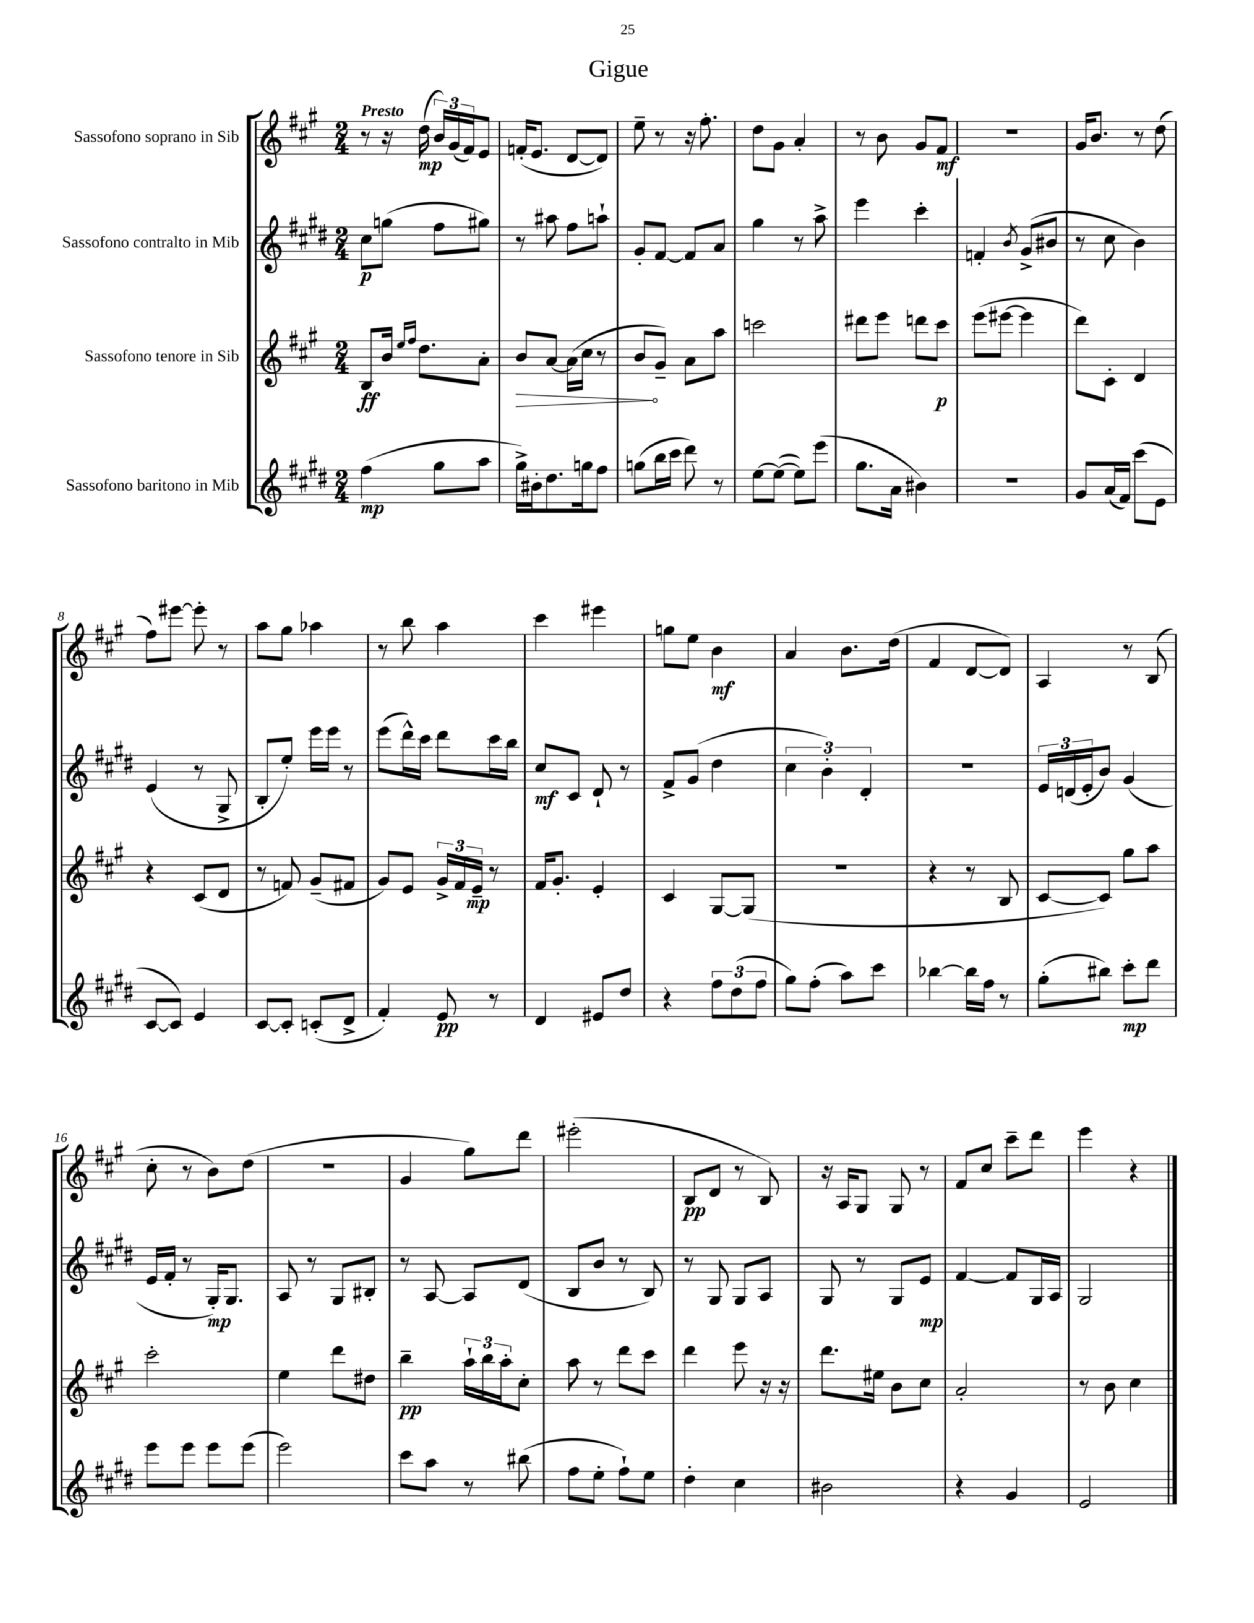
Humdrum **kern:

**kern	**kern	**kern	**kern
*staff4	*staff3	*staff2	*staff1
*clefG2	*clefG2	*clefG2	*clefG2
*k[f#c#g#d#]	*k[f#c#g#]	*k[f#c#g#d#]	*k[f#c#g#]
*M2/4	*M2/4	*M2/4	*M2/4
(4ff#\	8B/L	8cc#\L	8r
.	16b/Jk	(8gg\J	16r
.	16qqee/LL	.	.
.	16qqff#/JJ	.	.
.	8.dd\L	.	(16dd\
8gg#\L	.	8ff#\L	24b/LL)
.	.	.	(24g#/
.	.	.	24f#/J)
8aa\J	8a'\J	8gg#\J)	8e/J
=	=	=	=
16gg#^\LL)	8b/L	8r	(16f'/LK
16b#'\J	.	.	8.e/J
8.dd#\	[8a/J	8aa#\	.
.	(16a\]LL	8ff#\L	[8d/L
16gg\k	16cc#\JJ	.	.
8ff#\J	8r	8aa`\J	8d/]J)
=	=	=	=
(8gg\L	8b/L	8g#'/L	8ee~\
16bb\L	8g#~/J)	[8f#/J	8r
16ccc#\JJ	.	.	.
8ddd#\)	8a\L	8f#/]L	16r
.	.	.	8.ff#'\
8r	8aa\J	8a/J	.
=	=	=	=
[8ee\L	2ccc\	4gg#\	8dd\L
(8ee\_J	.	.	8g#\J
8ee\]L)	.	8r	4a'/
(8eee\J	.	8aa^\	.
=	=	=	=
8.gg#\L	8ddd#\L	4eee\	8r
.	8eee\J	.	8b\
16a\Jk	.	.	.
4b#\)	8ddd\L	4ccc#'\	8g#/L
.	8ccc#\J	.	8f#/J
=	=	=	=
2r	(8eee\L	4f'/	2r
.	[8eee#\J	.	.
.	.	8qb/	.
.	4eee#\]	(8g#^/L	.
.	.	8b#/J	.
=	=	=	=
8g#/L	8ddd\L)	8r	16g#/LK
.	.	.	8.b/J
(16a/L	8c#'\J	8cc#\	.
16f#/JJ)	.	.	.
(8ccc#\L	4d/	4b\)	8r
8e\J	.	.	(8dd\
=	=	=	=
[8c#/L	4r	(4e/	8ff#\L)
8c#/]J)	.	.	[8eee#\J
4e/	(8c#/L	8r	8eee#'\]
.	8d/J	8G#^/	8r
=	=	=	=
[8c#/L	8r	8B'/L	8aa\L
8c#'/]J	8f/)	8ee'/J)	8gg#\J
(8c'/L	(8g#~/L	16eee\LL	4aa-\
.	.	16eee\JJ	.
8d#^/J	8f#/J	8r	.
=	=	=	=
4f#'/)	8g#/L)	(8eee\L	8r
.	8e/J	16ddd#^^\L)	8bb\
.	.	16ccc#\JJ	.
8e/	24g#^/LL	8ddd#\L	4aa\
.	24f#/	.	.
.	24e~/JJ	.	.
8r	8r	16ccc#\L	.
.	.	16bb\JJ	.
=	=	=	=
4d#/	16f#/LK	8cc#/L	4ccc#\
.	8.g#'/J	.	.
.	.	8c#/J	.
8e#/L	4e'/	8d#`/	4eee#\
8dd#/J	.	8r	.
=	=	=	=
4r	4c#/	8f#^/L	8gg\L
.	.	(8g#/J	8ee\J
12ff#\L	[8G#/L	4dd#\	4b\
(12dd#\	.	.	.
.	(8G#/]J	.	.
12ff#\J	.	.	.
=	=	=	=
8gg#\L)	2r	6cc#\	4a/
(8ff#'\J	.	.	.
.	.	6b'\)	.
8aa\L)	.	.	8.b\L
.	.	6d#'/	.
8ccc#\J	.	.	.
.	.	.	(16dd\Jk
=	=	=	=
[4bb-\	4r	2r	4f#/
16bb-\]LL	8r	.	[8d/L
16ff#\JJ	.	.	.
8r	8B/	.	8d/]J)
=	=	=	=
(8gg#'\L	[8c#/L	24e/LL	4A/
.	.	(24d/	.
.	.	24e'/J	.
8bb#\J)	8c#/]J)	8b/J)	.
8ccc#'\L	8gg#\L	(4g#/	8r
8ddd#\J	8aa\J	.	(8B/
=	=	=	=
8eee\L	2ccc#'\	16e/LL	8cc#'\
.	.	16f#'/JJ	.
8eee\J	.	8r	8r
8eee\L	.	16G#'/LK)	8b\L)
.	.	8.G#/J	.
(8eee\J	.	.	(8dd\J
=	=	=	=
2eee\)	4ee\	8A/	2r
.	.	8r	.
.	8ddd\L	8G#/L	.
.	8dd#\J	8B#'/J	.
=	=	=	=
8ccc#\L	4bb~\	8r	4g#/
8aa\J	.	[8A/	.
8r	24aa`\LL	8A/]L	8gg#\L)
.	24bb\	.	.
.	24aa'\J	.	.
(8bb#\	8cc#'\J	(8d#/J	8ddd\J
=	=	=	=
8ff#\L	8aa\	8B/L	(2eee#'\
8ee'\J	8r	8b/J	.
8ff#`\L)	8ddd\L	8r	.
8ee\J	8ccc#\J	8B/)	.
=	=	=	=
4dd#'\	4ddd\	8r	8B/L
.	.	8G#/	8d/J
4cc#\	8eee\	8G#/L	8r
.	16r	8A/J	8B/)
.	16r	.	.
=	=	=	=
2b#\	8.ddd\L	8G#/	16r
.	.	.	16A/LK
.	.	8r	8G#/J
.	16ee#\Jk	.	.
.	8b\L	8G#/L	8G#/
.	8cc#\J	8e/J	8r
=	=	=	=
4r	2a'/	[4f#/	8f#/L
.	.	.	8cc#/J
4g#/	.	8f#/]L	8ccc#~\L
.	.	16G#/L	8ddd\J
.	.	16A/JJ	.
=	=	=	=
2e/	8r	2G#/	4eee\
.	8b\	.	.
.	4cc#\	.	4r
==	==	==	==
*-	*-	*-	*-
